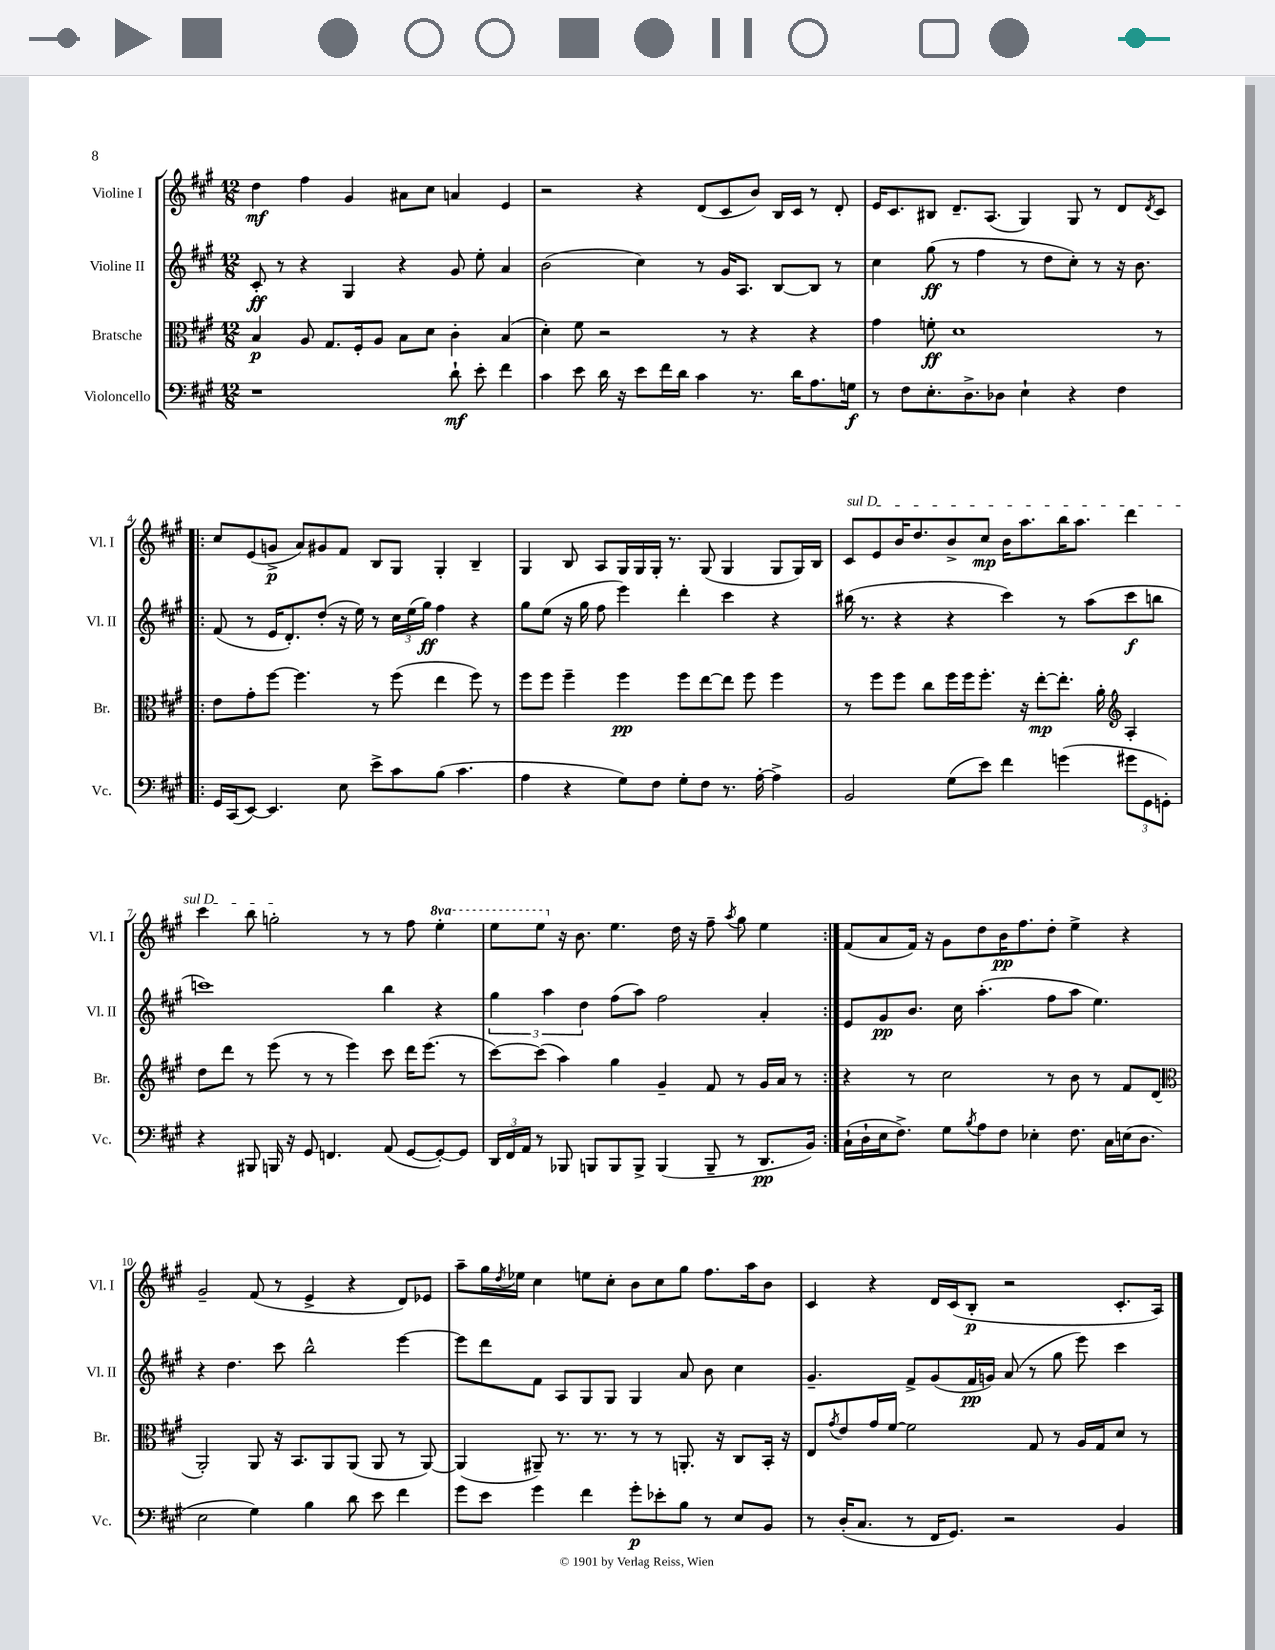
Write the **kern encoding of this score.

**kern	**kern	**kern	**kern
*staff4	*staff3	*staff2	*staff1
*clefF4	*clefC3	*clefG2	*clefG2
*k[f#c#g#]	*k[f#c#g#]	*k[f#c#g#]	*k[f#c#g#]
*M12/8	*M12/8	*M12/8	*M12/8
1r	4B	8c#'	4dd
.	.	8r	.
.	8A	4r	4ff#
.	8.G#	.	.
.	.	4G#	4g#
.	16F#'	.	.
.	8A	.	.
.	8B	4r	8a#
.	8d	.	8cc#
8d`	4c#'	8g#	4a
8e'	.	8ee'	.
4f#	(4B	4a	4e
=	=	=	=
4c#	4d')	(2b	2r
8e	8f#	.	.
16d	2r	.	.
16r	.	.	.
8e	.	4cc#)	4r
16f#	.	.	.
16d	.	.	.
4c#	.	8r	(8d
.	8r	16g#	8c#
.	.	8.A	.
8.r	4r	.	8b)
.	.	[8B	16B
16d	.	.	16c#
8.A	4r	8B]	8r
.	.	8r	8d'
16G	.	.	.
=	=	=	=
8r	4g#	4cc#	16e
.	.	.	8.c#
8F#	.	.	.
8.E'	8f'	(8gg#	8B#
.	1d	8r	8.d~
8.D^	.	.	.
.	.	4ff#	.
.	.	.	(8.A
8D-	.	.	.
4E`	.	8r	4G#)
.	.	8dd	.
4r	.	8cc#')	8G#
.	.	8r	8r
4F#	.	16r	8d
.	.	8.b	.
.	.	.	8qd
.	8r	.	8c#
=!|:	=!|:	=!|:	=!|:
16GG#	8e	(8f#	8cc#
(16CC#	.	.	.
[8EE)	8g#'	8r	(8e
4.EE]	[8ff#	16e	8g^
.	.	8.d')	.
.	4.ff#]	.	8a)
.	.	(8dd'	8g#
8E	.	16r	8f#
.	.	16ee)	.
8e^	8r	8r	8B
8c#	(8ff#	24cc#	8G#
.	.	(24ee	.
.	.	24gg#)	.
(8B	4ee	4ff#	4G#'
4.c#	.	.	.
.	8ff#)	4r	4B~
.	8r	.	.
=	=	=	=
4A	8ff#	8gg#	4G#
.	8ff#	(8ee	.
4r	4ff#~	16r	8B
.	.	16gg#	.
.	.	8ff#	8A
8G#)	4ff#	4eee)	16G#
.	.	.	16G#
8F#	.	.	16G#'
.	.	.	8.r
8G#'	8ff#	4ddd'	.
8F#	[8ee	.	(8G#
8.r	8ee]	4ccc#	4G#
.	8ff#	.	.
[16A'	.	.	.
4A^]	4ff#	4r	8G#
.	.	.	16G#)
.	.	.	16B
=	=	=	=
2BB	8r	(16bb#	8c#
.	.	8.r	.
.	8ff#	.	8e
.	8ff#	4r	16b
.	.	.	8.dd
.	8cc#	.	.
(8G#	16ff#	4r	8b^
.	16ff#	.	.
8e)	8.ff#'	.	8cc#
4f#	.	4ccc#)	16b
.	16r	.	8.aa
.	[8ee'	.	.
(4g	8.ee']	8r	16bb
.	.	.	8.aa
.	.	(8aa	.
.	16a'	.	.
*	*clefG2	*	*
12g#	4A'	8ccc#	4ddd
12GG#	.	.	.
.	.	8bb	.
12GG')	.	.	.
=	=	=	=
4r	8dd	1ccc)	4ccc#
.	8ddd	.	.
8BBB#	8r	.	8bb
16BBB	(8eee	.	2gg'
16r	.	.	.
8GG#	8r	.	.
4.FF	8r	.	.
.	4eee)	.	.
.	.	.	8r
(8AA	8ccc#	4bb	8r
[8GG#	16ddd	.	8ff#
.	(8.eee	.	.
8GG#'_)	.	4r	4eee'
8GG#]	8r	.	.
=	=	=	=
24DD	[8ccc#)	6gg#	8eee
24FF#	.	.	.
24AA	.	.	.
8r	(8ccc#]	.	8eee
.	.	6aa	.
8BBB-	4aa)	.	16r
.	.	.	8.b
.	.	6dd	.
8BBB	.	.	.
8BBB	4gg#	(8ff#	4.ee
8BBB^	.	8aa)	.
(4BBB	4g#~	2ff#	.
.	.	.	16dd
.	.	.	16r
8BBB~	8f#	.	8ff#~
.	.	.	8qaa
8r	8r	.	8gg#
8.DD	16g#	4a'	4ee
.	16a	.	.
.	8r	.	.
16BB)	.	.	.
=:|!	=:|!	=:|!	=:|!
(16C#`	4r	8e	(8f#
16D`	.	.	.
16E	.	8g#	8a
8.F#^)	.	.	.
.	8r	8.b	16f#)
.	.	.	16r
8G#	2cc#	.	8g#
.	.	16cc#	.
8qB	.	.	.
8A	.	(4.aa'	8dd
8F#	.	.	16b
.	.	.	8.ff#
4E-'	.	.	.
.	8r	8ff#	8dd'
8.F#	8b	8aa	4ee^
.	8r	4.ee)	.
16C#	.	.	.
(16E	8f#	.	4r
8.D	.	.	.
.	(8d	.	.
=	=	=	=
*	*clefC3	*	*
2E	2AA')	4r	2g#~
.	.	4.dd	.
4G#)	8AA	.	(8f#
.	16r	8ccc#	8r
.	8.BB	.	.
4B	.	2bb^^	4e^
.	8AA	.	.
8d	(8AA	.	4r
8e	8AA	.	.
4f#	8r	[4eee	8d)
.	[8AA)	.	8e-
=	=	=	=
8g#	(4AA]	8eee]	8aa~
8e	.	8ddd	16gg#
.	.	.	8qdd
.	.	.	16ee-
4g#	8AA#~)	8f#	4cc#
.	8.r	8A	.
4f#	.	8G#	8ee
.	8.r	.	.
.	.	8G#	8cc#'
8g#'	8r	4G#	8b
8e-'	8r	.	8cc#
8B	8.AA'	8a	8gg#
8r	.	8b	8.ff#
.	16r	.	.
8E	8C#	4cc#	.
.	.	.	16aa
8BB	16BB'	.	8b
.	16r	.	.
=	=	=	=
8r	8E	4.g#~	4c#
.	8qg#	.	.
(16D'	8e	.	.
8.C#	.	.	.
.	16g#	.	4r
.	[16f#	.	.
8r	2f#]	8f#^	.
16FF#	.	(8g#	16d
8.GG#)	.	.	(16c#
.	.	16f#	8B'
.	.	16g)	.
2r	.	(8a	2r
.	8G#	8r	.
.	8r	8gg#	.
.	16A	8eee)	.
.	16G#	.	.
4BB	8d	4ccc#	8.c#'
.	8r	.	.
.	.	.	16A)
==	==	==	==
*-	*-	*-	*-
